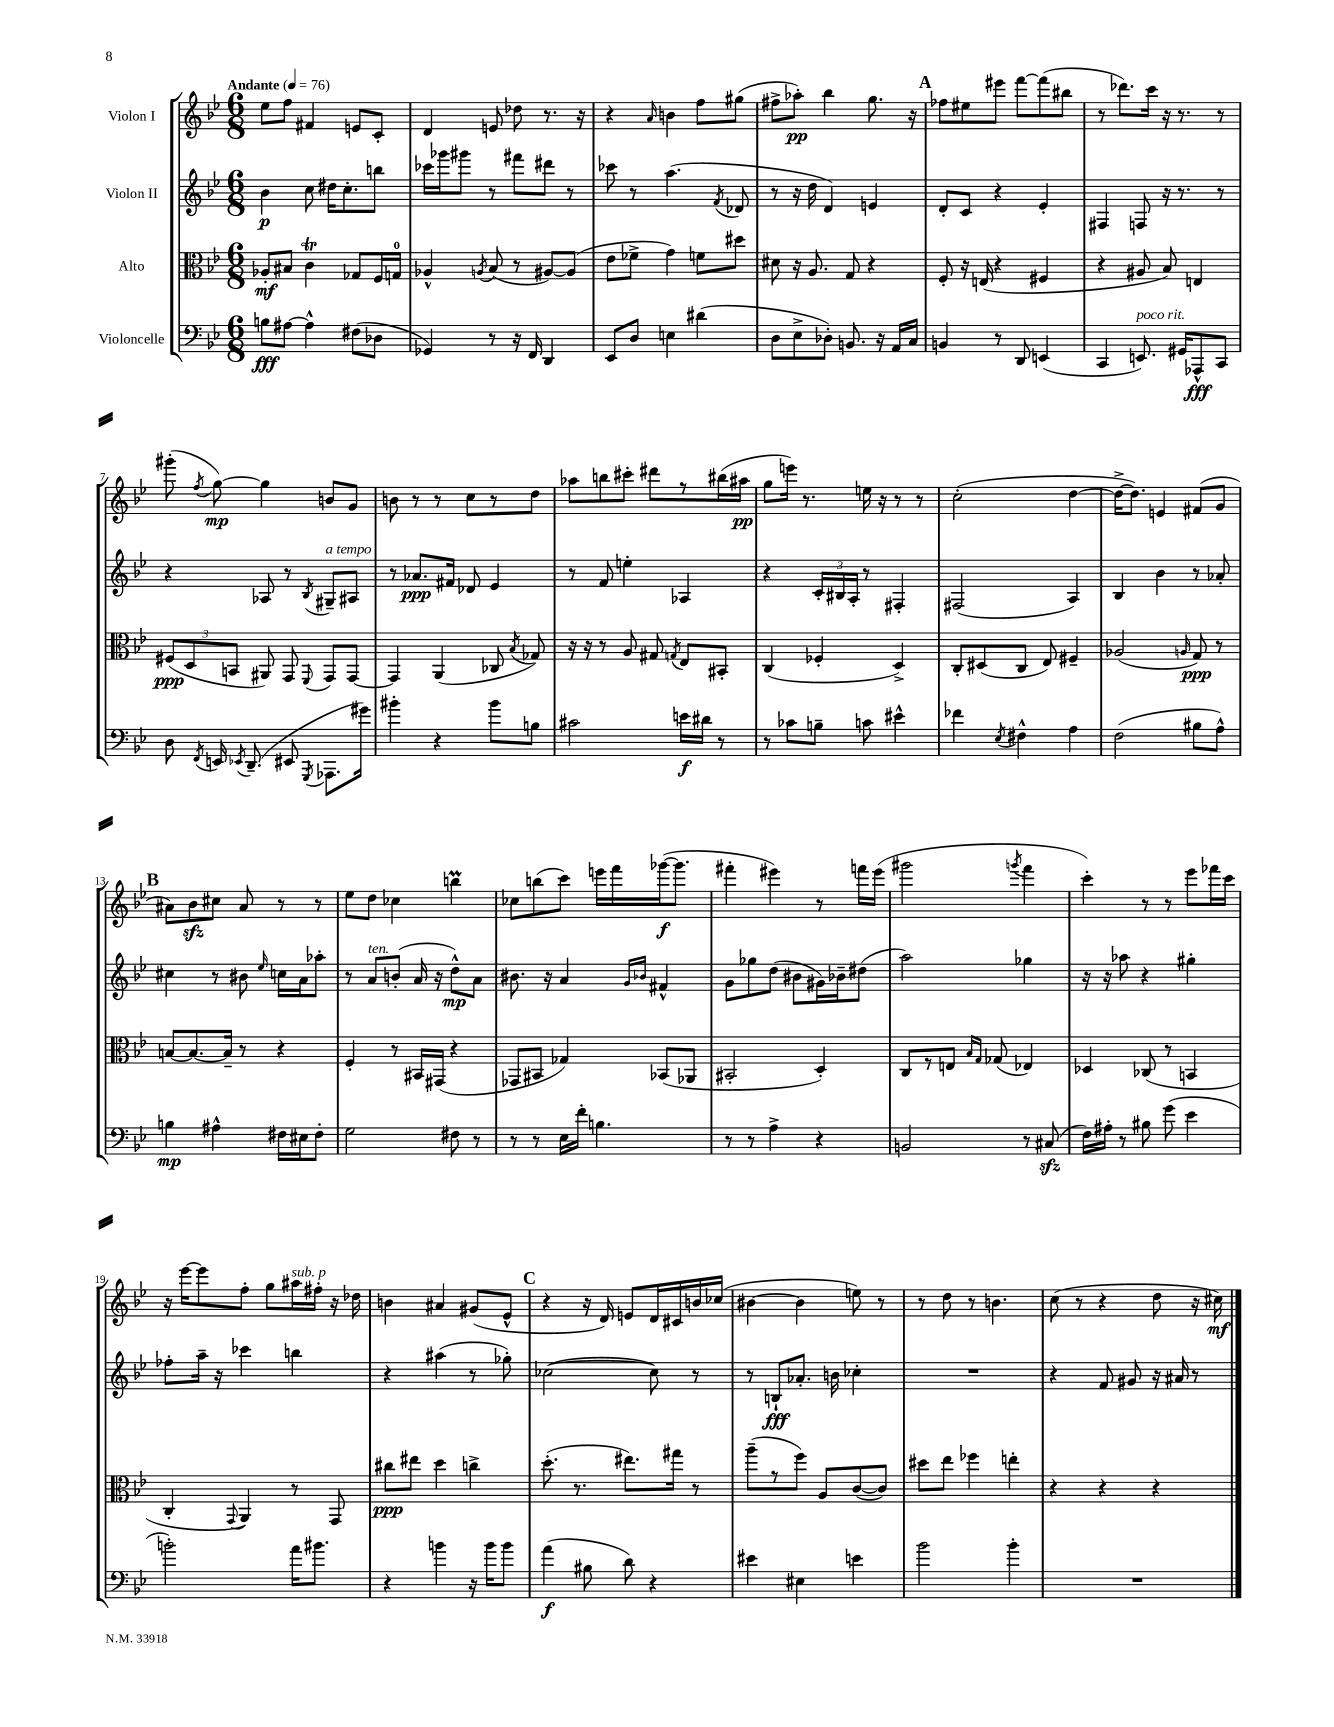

**kern	**dynam	**kern	**dynam	**kern	**dynam	**kern	**dynam
*part4	*part4	*part3	*part3	*part2	*part2	*part1	*part1
*staff4	*staff4	*staff3	*staff3	*staff2	*staff2	*staff1	*staff1
*I"Violoncelle	*	*I"Alto	*	*I"Violon II	*	*I"Violon I	*
*clefF4	*	*clefC3	*	*clefG2	*	*clefG2	*
*k[b-e-]	*	*k[b-e-]	*	*k[b-e-]	*	*k[b-e-]	*
*M6/8	*	*M6/8	*	*M6/8	*	*M6/8	*
*MM76	*	*MM76	*	*MM76	*	*MM76	*
=1	=1	=1	=1	=1	=1	=1	=1
!	!	!	!	!	!	!LO:TX:a:B:t=Andante	!
8Bn\L	fff	8A-X'/L	mf	4b-\	p	8ee-\L	.
[8A#X\J	.	8B#X/J	.	.	.	8ff\J	.
4A#^^\]	.	4cT\	.	8cc\	.	4f#X/	.
.	.	.	.	16dd#X\KL	.	.	.
.	.	.	.	8.cc'\	.	.	.
(8F#X\L	.	8G-X/L	.	.	.	8en/L	.
8D-X\J	.	16F/L	.	8bbn\J	.	8c'/J	.
.	.	16Gn/JJ	.	.	.	.	.
=2	=2	=2	=2	=2	=2	=2	=2
4GG-X/)	.	4A-X^^/	.	16ccc-X\LL	.	4d/	.
.	.	.	.	16ggg-X\J	.	.	.
.	.	.	.	8ggg#X\J	.	.	.
.	.	8qAn/	.	.	.	.	.
8r	.	(8B-/	.	8r	.	8en/	.
16r	.	8r	.	8fff#X\L	.	8dd-X\	.
16FF/	.	.	.	.	.	.	.
4DD/	.	[8A#X/L)	.	8ddd#X\J	.	8.r	.
.	.	(8A#/J]	.	8r	.	.	.
.	.	.	.	.	.	16r	.
=3	=3	=3	=3	=3	=3	=3	=3
8EE-/L	.	8e-\L	.	8ccc-X\	.	4r	.
8D/J	.	8f-X^\J	.	8r	.	.	.
.	.	.	.	.	.	16qqa/	.
4En\	.	4g\)	.	(4.aa\	.	4bn\	.
(4d#X\	.	8fn\L	.	.	.	8ff\L	.
.	.	.	.	8qf/	.	.	.
.	.	8dd#X\J	.	8d-X/	.	(8gg#X\J	.
=4	=4	=4	=4	=4	=4	=4	=4
8D\L	.	8d#X\	.	8r	.	8ff#X^\L	.
8E-^\	.	16r	.	16r	.	8aa-X'\J)	pp
.	.	8.A/	.	16dd\	.	.	.
8D-X'\J)	.	.	.	4d/)	.	4bb-\	.
8.BBn/	.	8G/	.	.	.	.	.
.	.	4r	.	4en/	.	8.gg\	.
16r	.	.	.	.	.	.	.
16AA/LL	.	.	.	.	.	.	.
16C/JJ	.	.	.	.	.	16r	.
!!LO:REH:place=s1:t=A
=5	=5	=5	=5	=5	=5	=5	=5
4BBn/	.	8F'/	.	8d'/L	.	8ff-X\L	.
.	.	16r	.	8c/J	.	8ee#X\	.
.	.	(16En/	.	.	.	.	.
8r	.	4r	.	4r	.	8eee#X\J	.
8DD/	.	.	.	.	.	[8fff\L	.
(4EEn/	.	4F#X/	.	4e-'/	.	(8fff\]	.
.	.	.	.	.	.	8bb#X\J	.
=6	=6	=6	=6	=6	=6	=6	=6
4CC/	.	4r	.	4F#X/	.	8r	.
.	.	.	.	.	.	8.ddd-X\L)	.
!LO:TX:a:i:t=poco rit.	!	!	!	!	!	!	!
8.EEn/)	.	8A#X/	.	8Fn/	.	.	.
.	.	.	.	.	.	16ccc\Jk	.
.	.	8B-/)	.	16r	.	16r	.
16GG#X/KL	.	.	.	8.r	.	8.r	.
8AAA-X^^/	fff	4En/	.	.	.	.	.
8CC/J	.	.	.	8r	.	8r	.
!!LO:LB:g=z
=7	=7	=7	=7	=7	=7	=7	=7
8D\	.	(12F#X/L	ppp	4r	.	(8ggg#X'\	.
.	.	12D/	.	.	.	.	.
8qFF/	.	.	.	.	.	8qff/	.
16EEn/	.	.	.	.	.	[8gg\)	mp
.	.	12BBn/J	.	.	.	.	.
8qEE-X/	.	.	.	.	.	.	.
(8.DD~/	.	.	.	.	.	.	.
.	.	8AA#X/)	.	8A-X/	.	4gg\]	.
8EE#X/	.	8GG/	.	8r	.	.	.
8qGGG/	.	8qqFF/	.	8qB-/	.	.	.
!	!	!	!	!LO:TX:a:i:t=a tempo	!	!	!
8.AAA-X\L	.	8GG/L	.	8G#X~/L	.	8bn/L	.
.	.	[8GG/J	.	8A#X/J	.	8g/J	.
16g#X\Jk)	.	.	.	.	.	.	.
=8	=8	=8	=8	=8	=8	=8	=8
4b#X'\	.	4GG/]	.	8r	.	8bn\	.
.	.	.	.	8.a-X/L	ppp	8r	.
4r	.	(4AA/	.	.	.	8r	.
.	.	.	.	16f#X/Jk	.	.	.
.	.	.	.	8d-X/	.	8cc\L	.
8b#\L	.	8C-X/	.	4e-/	.	8r	.
.	.	8qB-/	.	.	.	.	.
8Bn\J	.	8G-X/)	.	.	.	8dd\J	.
=9	=9	=9	=9	=9	=9	=9	=9
2c#X\	.	16r	.	8r	.	8aa-X\L	.
.	.	16r	.	.	.	.	.
.	.	8r	.	8f/	.	8bbn\	.
.	.	8A/	.	4een'\	.	8ccc#X'\J	.
.	.	8G#X/	.	.	.	8ddd#X\L	.
.	.	8qGn/	.	.	.	.	.
16en\LL	f	8E-/L	.	4A-X/	.	8r	.
16d#X\JJ	.	.	.	.	.	.	.
8r	.	8BB#X'/J	.	.	.	(16bb#X\L	.
.	.	.	.	.	.	16aa#X\JJ	pp
=10	=10	=10	=10	=10	=10	=10	=10
8r	.	(4C/	.	4r	.	8gg\L	.
8c-X\L	.	.	.	.	.	16eeen\Jk)	.
.	.	.	.	.	.	8.r	.
8Bn~\J	.	4F-X'/	.	24c'/LL	.	.	.
.	.	.	.	24B#X/	.	.	.
.	.	.	.	24A'/JJ	.	.	.
8cn\	.	.	.	8r	.	16een\	.
.	.	.	.	.	.	16r	.
4e#X^^\	.	4D^/)	.	4F#X'/	.	8r	.
.	.	.	.	.	.	8r	.
=11	=11	=11	=11	=11	=11	=11	=11
4f-X\	.	8C'/L	.	(2F#X/	.	(2cc'\	.
.	.	(8D#X/	.	.	.	.	.
8qE-/	.	.	.	.	.	.	.
4F#X^^\	.	8C/J	.	.	.	.	.
.	.	8E-/)	.	.	.	.	.
4A\	.	4F#X~/	.	4A/)	.	[4dd\	.
=12	=12	=12	=12	=12	=12	=12	=12
(2F\	.	(2A-X/	.	4B-/	.	16dd^\KL_	.
.	.	.	.	.	.	8.dd\J])	.
.	.	.	.	4b-\	.	4en/	.
.	.	16qqAn/	.	.	.	.	.
8B#X\L	.	8G/)	ppp	8r	.	(8f#X/L	.
8A^^\J)	.	8r	.	8a-X'/	.	8g/J	.
!!LO:LB:g=z
!!LO:REH:place=s1:t=B
=13	=13	=13	=13	=13	=13	=13	=13
4Bn\	mp	[8Bn/L	.	4cc#X\	.	8a#X\L)	.
.	.	8.B/_	.	.	.	8b-zz\	.
4A#X^^\	.	.	.	8r	.	8cc#X\J	.
.	.	16B~/Jk]	.	.	.	.	.
.	.	8r	.	8b#X\	.	8a#/	.
.	.	.	.	16qqee-/	.	.	.
16F#X\LL	.	4r	.	16ccn\LL	.	8r	.
16E#X\J	.	.	.	16a\J	.	.	.
8F#'\J	.	.	.	8aa-X'\J	.	8r	.
=14	=14	=14	=14	=14	=14	=14	=14
2G\	.	4F'/	.	8r	.	8ee-\L	.
!	!	!	!	!LO:TX:a:i:t=ten.	!	!	!
.	.	.	.	8a/L	.	8dd\J	.
.	.	8r	.	(8bn'/J	.	4cc-X\	.
.	.	16BB#X/LL	.	16a/	.	.	.
.	.	(16GG#X/JJ	.	16r	.	.	.
8F#X\	.	4r	.	8dd^^\L)	mp	4bbnm\	.
8r	.	.	.	8a\J	.	.	.
=15	=15	=15	=15	=15	=15	=15	=15
8r	.	8GG-X/L	.	8.b#X\	.	8cc-X\L	.
8r	.	8BB#X/J	.	.	.	(8bbn\	.
.	.	.	.	16r	.	.	.
16E-\LL	.	4G-X/)	.	4a/	.	8ccc\J)	.
16f'\JJ	.	.	.	.	.	.	.
4.Bn\	.	.	.	.	.	16eeen\LL	.
.	.	.	.	.	.	16fff\	.
.	.	.	.	16qqg/LL	.	.	.
.	.	.	.	16qqb-X/JJ	.	.	.
.	.	(8BB-X/L	.	4f#X^^/	.	([16ggg-X\J	f
.	.	.	.	.	.	8.ggg-\J]	.
.	.	8AA-X/J	.	.	.	.	.
=16	=16	=16	=16	=16	=16	=16	=16
8r	.	2BB#X'/	.	8g\L	.	4fff#X'\	.
8r	.	.	.	8gg-X\	.	.	.
4A^\	.	.	.	(8dd\J	.	4eee#X\)	.
.	.	.	.	8b#X\L	.	.	.
4r	.	4D'/)	.	16g#X\L)	.	8r	.
.	.	.	.	16b-X~\J	.	.	.
.	.	.	.	(8dd#X\J	.	16fffn\LL	.
.	.	.	.	.	.	(16eee#\JJ	.
=17	=17	=17	=17	=17	=17	=17	=17
2BBn/	.	8C/L	.	2aa\)	.	2ggg#X\	.
.	.	8r	.	.	.	.	.
.	.	8En/J	.	.	.	.	.
.	.	16qqB-/LL	.	.	.	.	.
.	.	16qqG/JJ	.	.	.	.	.
.	.	(8G-X/	.	.	.	.	.
.	.	.	.	.	.	8qgggn/	.
8r	.	4E-X/)	.	4gg-X\	.	4fff\	.
(8C#Xzz/	.	.	.	.	.	.	.
=18	=18	=18	=18	=18	=18	=18	=18
16F\LL)	.	4D-X/	.	16r	.	4ccc'\)	.
16A#X'\JJ	.	.	.	16r	.	.	.
8r	.	.	.	8aa-X\	.	.	.
8B#X\	.	(8C-X/	.	4r	.	8r	.
(8g\	.	8r	.	.	.	8r	.
4e-\	.	4BBn/	.	4gg#X'\	.	8eee-\L	.
.	.	.	.	.	.	16fff-X\L	.
.	.	.	.	.	.	16ccc\JJ	.
!!LO:LB:g=z
=19	=19	=19	=19	=19	=19	=19	=19
2bn'\)	.	4C'/	.	8ff-X'\L	.	16r	.
.	.	.	.	.	.	[16eee-\KL	.
.	.	.	.	16aa~\Jk	.	8eee-\]	.
.	.	.	.	16r	.	.	.
.	.	8qqGG/	.	.	.	.	.
.	.	4AA/)	.	4ccc-X\	.	8ff'\J	.
.	.	.	.	.	.	8gg\L	.
!	!	!	!	!	!	!LO:TX:a:i:t=sub. p	!
16a\KL	.	8r	.	4bbn\	.	16aa#X\L	.
8.b#X\J	.	.	.	.	.	16ff#X'\JJ	.
.	.	8GG/	.	.	.	16r	.
.	.	.	.	.	.	16dd-X\	.
=20	=20	=20	=20	=20	=20	=20	=20
4r	.	8cc#X\L	ppp	4r	.	4bn\	.
.	.	8ee#X\J	.	.	.	.	.
4bn\	.	4dd\	.	(4aa#X\	.	4a#X/	.
16r	.	4ccn^\	.	8r	.	(8g#X/L	.
16b\KL	.	.	.	.	.	.	.
8b\J	.	.	.	8gg-X'\)	.	8e-^^/J	.
!!LO:REH:place=s1:t=C
=21	=21	=21	=21	=21	=21	=21	=21
(4a\	f	(8.dd'\	.	([2cc-X\	.	4r	.
.	.	8.r	.	.	.	.	.
8B#X\	.	.	.	.	.	16r	.
.	.	.	.	.	.	16d/)	.
8d\)	.	8.ee#X\L)	.	.	.	8en/L	.
4r	.	.	.	8cc-\])	.	16d/L	.
.	.	16gg#X\Jk	.	.	.	16c#X/	.
.	.	8r	.	8r	.	16bn/	.
.	.	.	.	.	.	(16cc-X/JJ	.
=22	=22	=22	=22	=22	=22	=22	=22
4e#X\	.	(8aa~\L	.	8r	.	[4b#X\	.
.	.	8r	.	8Bn`/L	fff	.	.
4E#X\	.	8ff\J)	.	8.a-X'/J	.	4b#\]	.
.	.	8A/L	.	.	.	.	.
.	.	.	.	16bn\	.	.	.
4en\	.	([8c/	.	4cc-X'\	.	8een\)	.
.	.	8c/J])	.	.	.	8r	.
=23	=23	=23	=23	=23	=23	=23	=23
2b-\	.	8dd#X\L	.	2.r	.	8r	.
.	.	8ee-\J	.	.	.	8dd\	.
.	.	4ff-X\	.	.	.	8r	.
.	.	.	.	.	.	4.bn\	.
4b-'\	.	4een'\	.	.	.	.	.
=24	=24	=24	=24	=24	=24	=24	=24
2.r	.	4r	.	4r	.	(8cc\	.
.	.	.	.	.	.	8r	.
.	.	4r	.	8f/	.	4r	.
.	.	.	.	8g#X/	.	.	.
.	.	4r	.	16r	.	8dd\	.
.	.	.	.	16a#X/	.	.	.
.	.	.	.	8r	.	16r	.
.	.	.	.	.	.	16cc#X\)	mf
==	==	==	==	==	==	==	==
*-	*-	*-	*-	*-	*-	*-	*-
